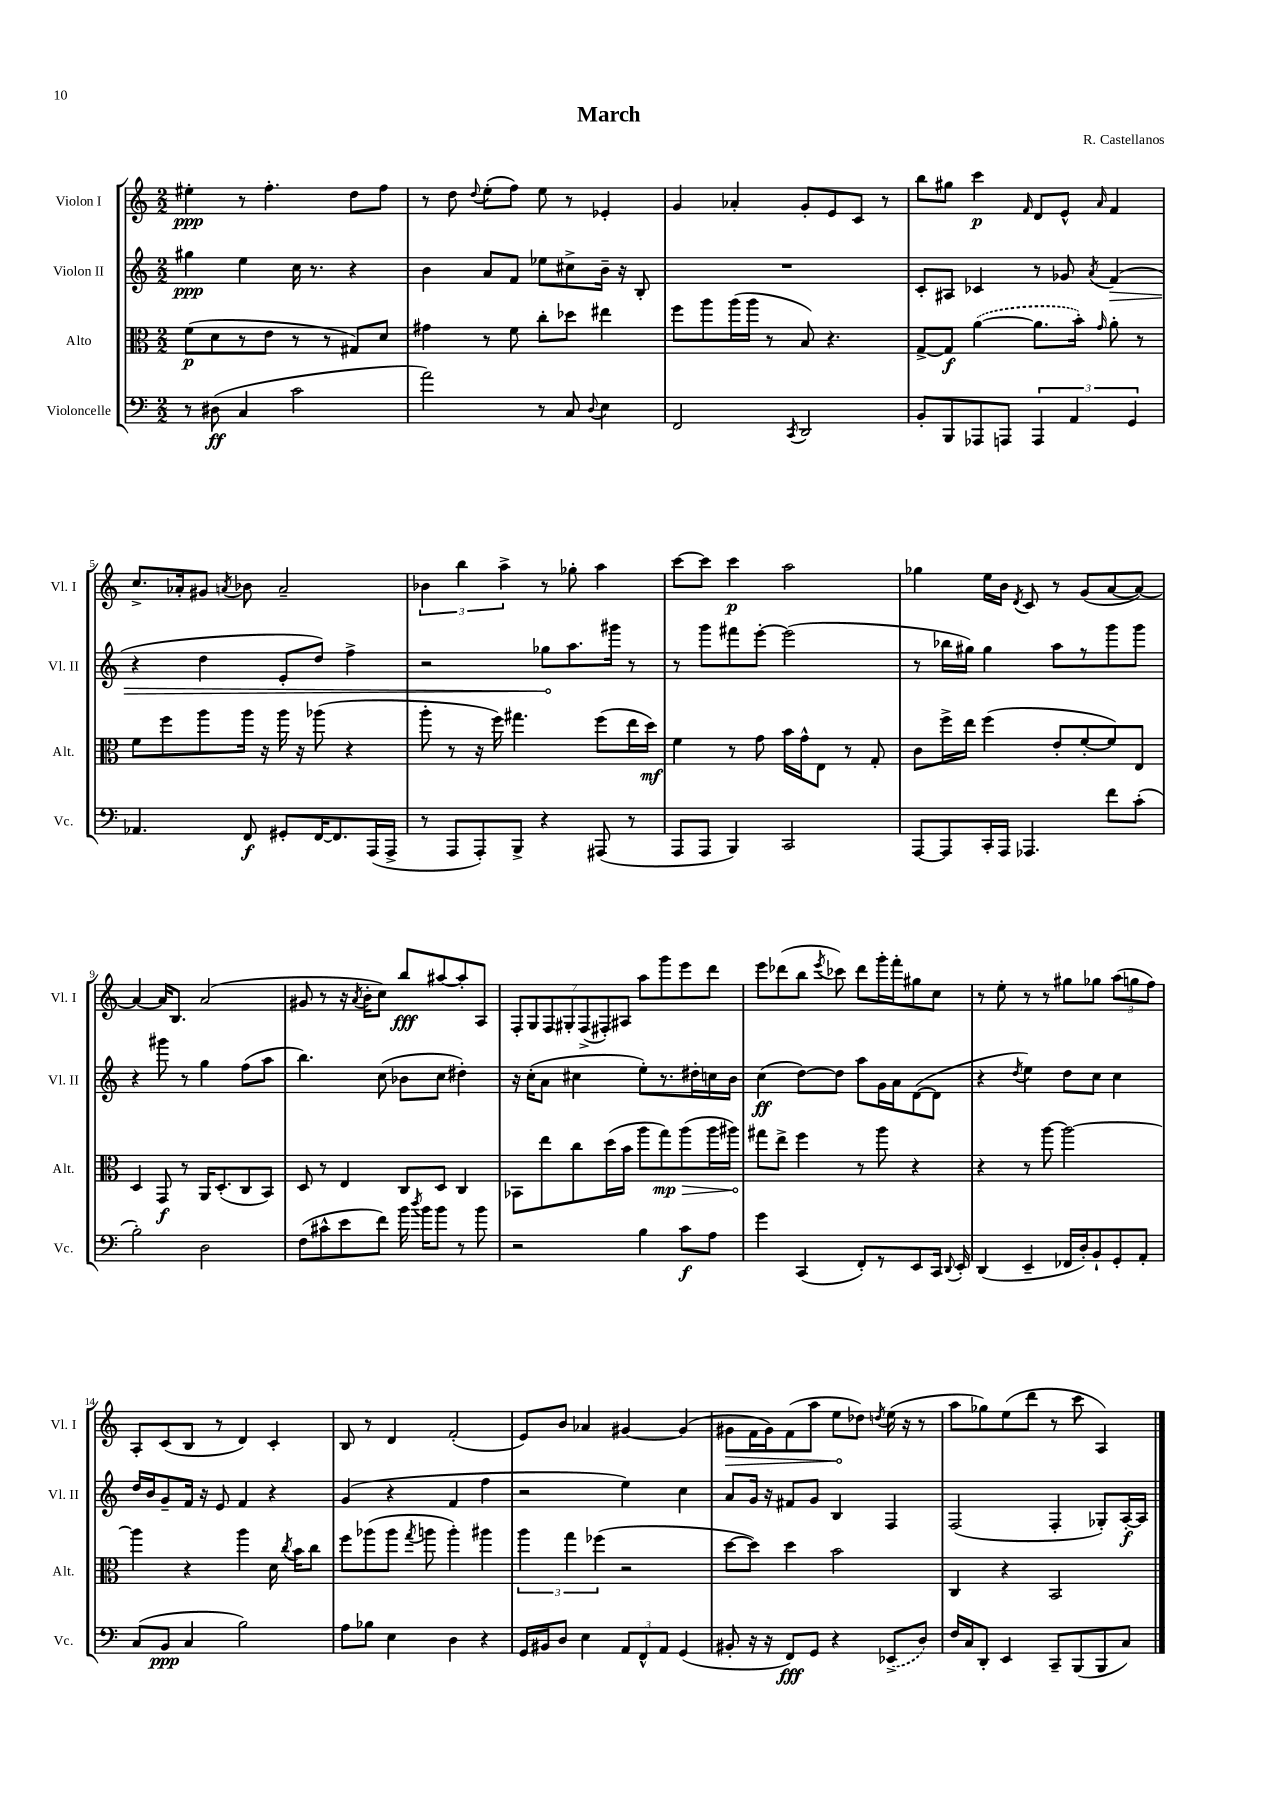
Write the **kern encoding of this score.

**kern	**kern	**kern	**kern
*staff4	*staff3	*staff2	*staff1
*clefF4	*clefC3	*clefG2	*clefG2
*k[]	*k[]	*k[]	*k[]
*M2/2	*M2/2	*M2/2	*M2/2
8r	(8f	4gg#	4ee#'
(8D#	8d	.	.
4C	8r	4ee	8r
.	8e	.	4.ff'
2c	8r	16cc	.
.	.	8.r	.
.	8r	.	.
.	8G#)	4r	8dd
.	8d	.	8ff
=	=	=	=
2a)	4g#	4b	8r
.	.	.	8dd
.	.	.	8qqdd
.	8r	8a	(8ee'
.	8f	8f	8ff)
8r	8cc'	8ee-	8ee
8C	8dd-	8cc#^	8r
8qqD	.	.	.
4E	4ee#	16b~	4e-'
.	.	16r	.
.	.	8B'	.
=	=	=	=
2FF	8ff	1r	4g
.	8aa	.	.
.	(16aa	.	4a-'
.	16aa	.	.
.	8r	.	.
8qCC	.	.	.
2DD	8B)	.	8g'
.	4.r	.	8e
.	.	.	8c
.	.	.	8r
=	=	=	=
8BB'	[8G^	8c'	8bb
8BBB	8G]	8A#	8gg#
8AAA-	([4a	4c-	4ccc
8AAA	.	.	.
.	.	.	16qqf
6AAA	8.a]	8r	8d
.	.	8g-	8e^^
6AA	.	.	.
.	16b')	.	.
.	16qqg	8qa	16qqa
.	8a'	(4f	4f
6GG	.	.	.
.	8r	.	.
=	=	=	=
4.AA-	8f	4r	8.cc^
.	8ff	.	.
.	.	.	16a-'
.	8aa	4dd	8g#
.	.	.	8qa
8FF	16aa	.	8b-
.	16r	.	.
8GG#'	16aa	8e'	2a~
.	16r	.	.
[16FF	(8aa-	8dd)	.
8.FF]	.	.	.
.	4r	4ff^	.
(16AAA	.	.	.
16AAA^	.	.	.
=	=	=	=
8r	8aa'	2r	6b-
8AAA	8r	.	.
.	.	.	6bb
8AAA')	16r	.	.
.	16ff)	.	.
.	.	.	6aa^
8BBB^	4.gg#	.	.
4r	.	8gg-	8r
.	.	8.aa	8gg-'
(8AAA#	(8ff	.	4aa
.	.	16ggg#	.
8r	16ee	8r	.
.	16dd)	.	.
=	=	=	=
8AAA	4f	8r	[8ccc
8AAA	.	8ggg	8ccc]
4BBB)	8r	8fff#	4ccc
.	8g	[8eee'	.
2CC	16b	(2eee]	2aa
.	16g^^	.	.
.	8E	.	.
.	8r	.	.
.	8G'	.	.
=	=	=	=
[8AAA	8c	8r	4gg-
8AAA]	16ff^	16bb-	.
.	16ee	16gg#)	.
16CC'	(4ff	4gg#	16ee
16AAA	.	.	16b
.	.	.	8qd
4.AAA-	.	.	8c
.	8e'	8aa	8r
.	[8f'	8r	(8g
8f	8f])	8ggg	[8a
(8c'	8E	8ggg	8a_)
=	=	=	=
2B')	4D	4r	4a_
.	8GG	8ggg#	16a]
.	.	.	8.B
.	8r	8r	.
2D	16AA	4gg	(2a
.	(8.D'	.	.
.	8C	(8ff	.
.	8BB)	8aa	.
=	=	=	=
(8F	8D	4.bb)	8g#
8c#^^	8r	.	8r
8e	4E	.	16r
.	.	.	8qa
.	.	.	16b'
8f)	.	(8cc	8cc)
16b	8C	8b-	8bb
8qdd	.	.	.
16b	.	.	.
8b	8D	8cc	[8aa#
8r	4C	4dd#')	8aa#']
8b	.	.	8A
=	=	=	=
2r	8BB-	16r	14F'
.	.	(16cc'	.
.	.	.	14G
.	8ee	8a	.
.	.	.	14F
.	.	.	14G#'
.	8cc	4cc#	.
.	.	.	(14F^
.	.	.	14F#')
.	(16dd	.	.
.	.	.	14A#
.	16b	.	.
4B	8aa	8ee')	8aa
.	8gg)	8.r	8ggg
8c	(8aa	.	8eee
.	.	16dd#'	.
8A	16aa	16cc	8ddd
.	16aa#)	16b	.
=	=	=	=
4g	8gg#	(4cc	8eee
.	8ee^	.	(8ddd-
(4CC	4ff	[8dd)	8bb
.	.	.	8qeee
.	.	8dd]	8ccc-)
8FF')	8r	8aa	8ddd-
8r	8aa	16g	16ggg'
.	.	16a	16fff'
8EE	4r	([8d	8gg#
16CC	.	8d]	8cc
8qqDD	.	.	.
16EE'	.	.	.
=	=	=	=
(4DD	4r	4r	8r
.	.	.	8ee'
.	.	8qdd	.
4EE~	8r	4ee)	8r
.	[8aa	.	8r
16FF-	2aa_	8dd	8gg#
16D')	.	.	.
8BB`	.	8cc	8gg-
8GG'	.	4cc	(12aa
.	.	.	12gg
8AA'	.	.	.
.	.	.	12ff)
=	=	=	=
(8C	4aa]	16dd	8A'
.	.	16b	.
8BB	.	8g~	(8c
4C	4r	16f	8B
.	.	16r	.
.	.	8e	8r
2B)	4aa	4f	4d)
.	16d	4r	4c'
.	8qcc	.	.
.	16b	.	.
.	8cc	.	.
=	=	=	=
8A	8ff	(4g	8B
8B-	(8aa-	.	8r
4E	8aa-	4r	4d
.	8qgg	.	.
.	8aa	.	.
4D	4aa')	4f	(2f'
4r	4aa#	4ff	.
=	=	=	=
16GG	6aa	2r	8e)
16BB#	.	.	.
8D	.	.	8b
.	6gg	.	.
4E	.	.	4a-
.	(6ff-	.	.
12AA	2r	4ee)	[4g#
12FF^^	.	.	.
12AA	.	.	.
(4GG	.	4cc	(4g#]
=	=	=	=
8BB#'	[8dd	8a	8g#
16r	8dd])	16g	16f
16r	.	16r	16g#)
8FF)	4dd	8f#	(8f
8GG	.	8g	8aa
4r	2b	4B	8ee
.	.	.	8dd-)
.	.	.	8qdd
(8EE-^	.	4F	(16ee
.	.	.	16r
8D)	.	.	8r
=	=	=	=
16F	4C	(2F	8aa
16C	.	.	.
8DD'	.	.	8gg-)
4EE	4r	.	(8ee
.	.	.	8ddd
8CC~	2BB	4F'	8r
(8BBB	.	.	8ccc
8BBB	.	8G-')	4A)
8C)	.	[16A'	.
.	.	16A]	.
==	==	==	==
*-	*-	*-	*-
